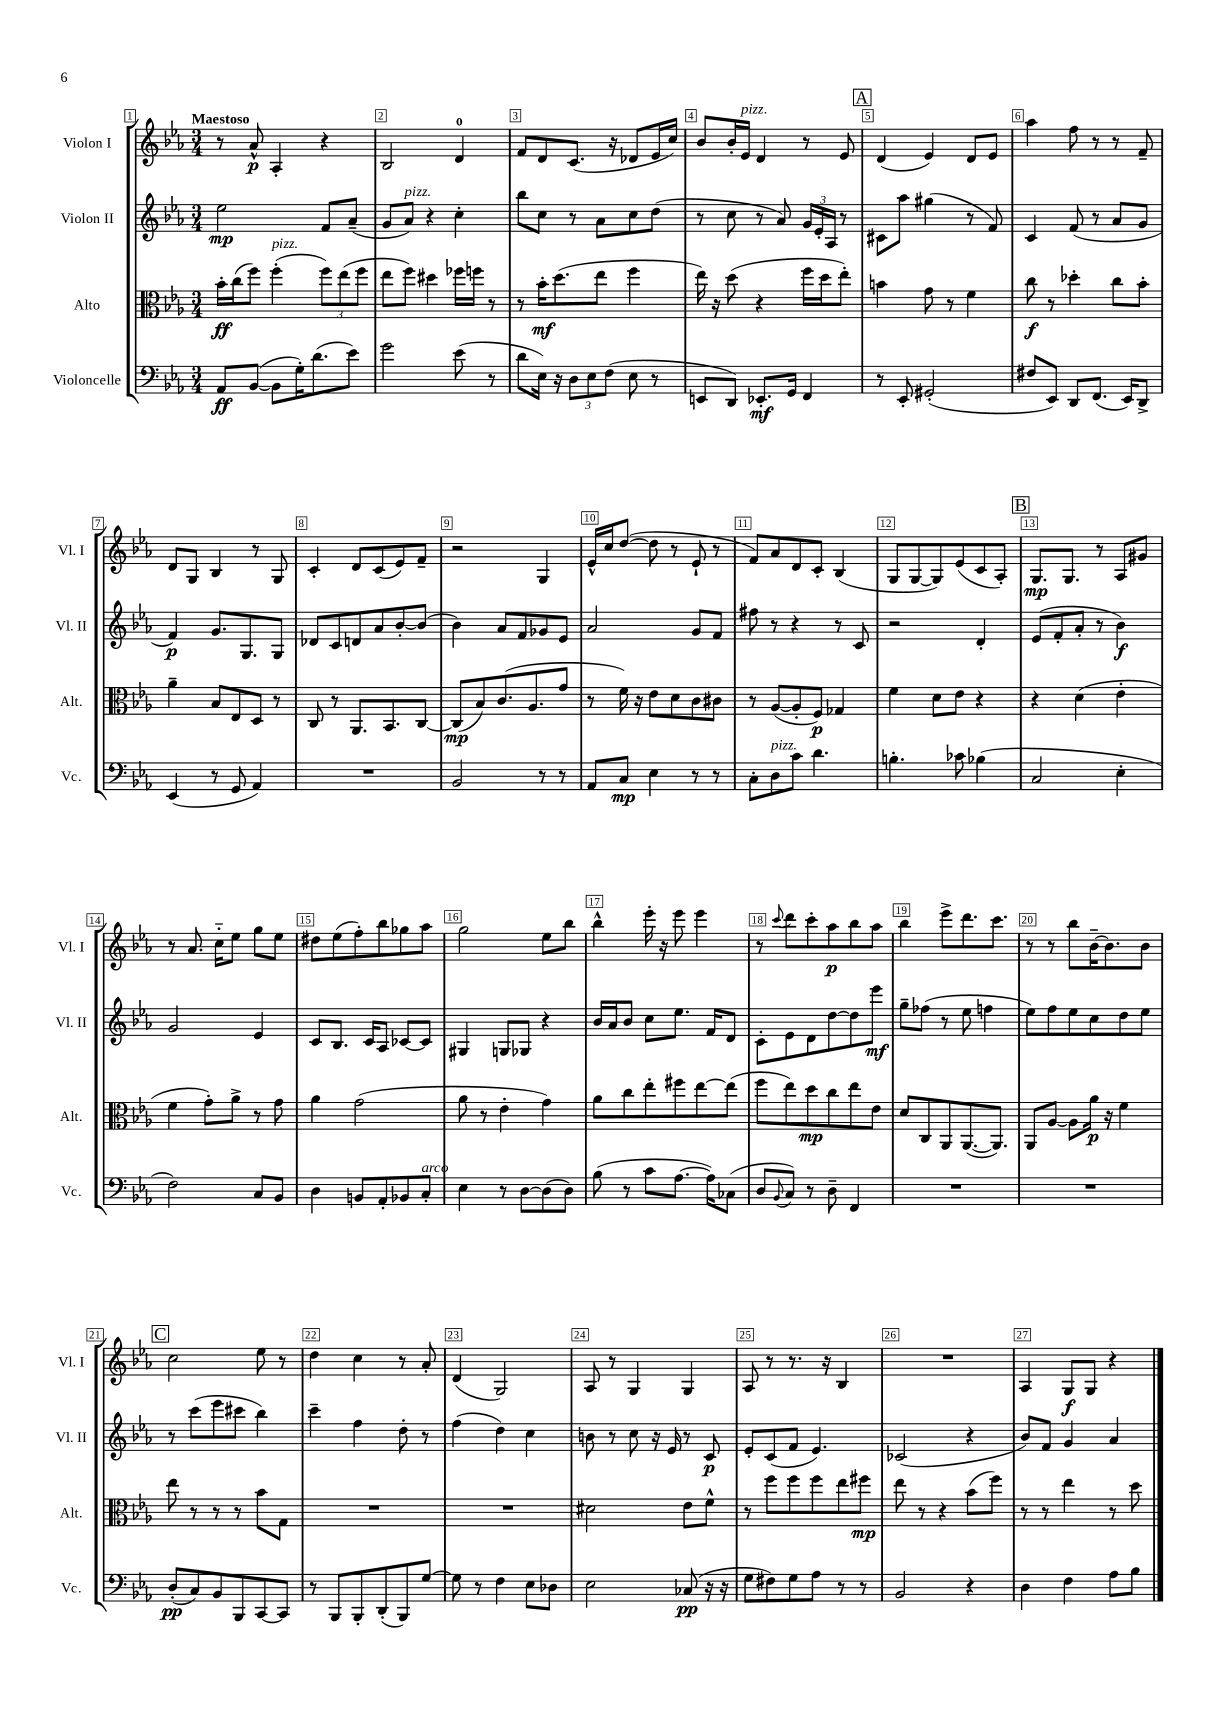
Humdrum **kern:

**kern	**kern	**kern	**kern
*staff4	*staff3	*staff2	*staff1
*clefF4	*clefC3	*clefG2	*clefG2
*k[b-e-a-]	*k[b-e-a-]	*k[b-e-a-]	*k[b-e-a-]
*M3/4	*M3/4	*M3/4	*M3/4
8AA-	16b-'	2ee-	8r
.	(16cc	.	.
([8BB-	8ff)	.	8a-^^
8BB-]	(4ff'	.	4A-'
16G')	.	.	.
(8.d	.	.	.
.	12ff)	8f	4r
.	(12ee-	.	.
8e-)	.	(8a-~	.
.	12ff	.	.
=	=	=	=
2g	8ee-	8g	2B-
.	8ff)	8a-)	.
.	4dd#	4r	.
(8e-	16ff-	4cc'	4d
.	16ff	.	.
8r	8r	.	.
=	=	=	=
8d	8r	8bb-	8f
16E-)	16b-'	8cc	8d
16r	(8.dd	.	.
12D	.	8r	(8.c
12E-	.	.	.
.	8ee-	8a-	.
(12F	.	.	.
.	.	.	16r
8E-	4ff	8cc	8d-
8r	.	(8dd	16e-
.	.	.	16cc)
=	=	=	=
8EE	16ee-)	8r	8b-
.	16r	.	.
8DD)	(8dd	8cc	16b-'
.	.	.	16e-
8.EE-'	4r	8r	4d
.	.	8a-)	.
16GG	.	.	.
4FF	16ff	24g	8r
.	.	24e-'	.
.	16dd	.	.
.	.	24A-	.
.	8ee-')	8r	8e-
=	=	=	=
8r	4b	8c#	(4d
8EE-'	.	8aa-	.
(2GG#'	8g	(4gg#	4e-)
.	8r	.	.
.	4f	8r	8d
.	.	8f)	8e-
=	=	=	=
8F#	8cc	4c	4aa-
8EE-)	8r	.	.
8DD	4dd-'	(8f	8ff
(8.FF	.	8r	8r
.	8cc	8a-	8r
16EE-)	.	.	.
8DD^	8b-'	8g	8f~
=	=	=	=
(4EE-	4a-~	4f)	8d
.	.	.	8G
8r	8B-	8.g	4B-
8GG	8E-	.	.
.	.	8.G	.
4AA-)	8D	.	8r
.	8r	8G	8G
=	=	=	=
2.r	8C	8d-	4c'
.	8r	8c	.
.	8.AA-	8d	8d
.	.	8a-	(8c
.	8.BB-	.	.
.	.	[8b-'	8e-)
.	[8C	(8b-]	8f~
=	=	=	=
2BB-	(8C]	4b-)	2r
.	8B-)	.	.
.	(8.c	8a-	.
.	.	8f	.
.	8.A-	.	.
8r	.	8g-	4G
8r	8g	8e-	.
=	=	=	=
8AA-	8r	2a-	16e-^^
.	.	.	16cc
8C	16f)	.	([8dd
.	16r	.	.
4E-	8e-	.	8dd]
.	8d	.	8r
8r	8c	8g	8e-`
8r	8c#	8f	8r
=	=	=	=
8C'	8r	8ff#	8f)
8D	([8A-	8r	8a-
8c	8A-']	4r	8d
4.d	8F)	.	8c'
.	4G-	8r	(4B-
.	.	8c	.
=	=	=	=
4.B'	4f	2r	8G
.	.	.	[8G
.	8d	.	8G])
8c-	8e-	.	(8e-
(4B-	4r	4d'	8c
.	.	.	8A-')
=	=	=	=
2C	4r	(8e-	8.G
.	.	8f'	.
.	.	.	8.G
.	(4d	8a-'	.
.	.	8r	8r
4E-'	4e-'	4b-)	8A-
.	.	.	8g#
=	=	=	=
2F)	4f	2g	8r
.	.	.	8.a-
.	8g')	.	.
.	.	.	16cc'~
.	8a-^	.	8ee-
8C	8r	4e-	8gg
8BB-	8g	.	8ee-
=	=	=	=
4D	4a-	8c	8dd#
.	.	8.B-	(8ee-
8BB	(2g	.	8ff')
.	.	16c	.
8AA-'	.	8A-	8bb-
8BB-	.	[8c-	8gg-
8C'	.	8c-]	8aa-
=	=	=	=
4E-	8a-	4G#	2gg
.	8r	.	.
8r	4e-'	8G	.
[8D	.	8G-	.
(8D]	4g)	4r	8ee-
8D)	.	.	8bb-
=	=	=	=
(8B-	8a-	16b-	4bb-^^
.	.	16a-	.
8r	8cc	8b-	.
8c	8ee-'	8cc	16eee-'
.	.	.	16r
[8.A-	8ff#	8.ee-	8eee-
.	[8ee-	.	4eee-
16A-])	.	16f	.
(8C-	(8ee-]	8d	.
=	=	=	=
8D	8ff	8c'	8r
8qqBB-	.	.	8qqccc
8C)	8ee-)	8e-	8ddd
8r	8dd	8d	8ccc'
8D~	8cc	[8dd	8aa-
4FF	8ee-	8dd]	8bb-
.	8e-	8eee-	8aa-
=	=	=	=
2.r	8d	8gg~	4bb-
.	8C	(8ff-	.
.	8AA-	8r	8eee-^
.	([8.AA-	8ee-	8.ddd
.	.	4ff	.
.	8.AA-])	.	8.ccc
=	=	=	=
2.r	8AA-	8ee-)	8r
.	[8A-	8ff	8r
.	8A-]	8ee-	8bb-
.	16a-	8cc	[16b-~
.	16r	.	8.b-]
.	4f	8dd	.
.	.	8ee-	8b-
=	=	=	=
(8D'	8ee-	8r	2cc
8C)	8r	(8ccc	.
8BB-	8r	8eee-	.
8BBB-	8r	8ccc#	.
[8CC	8b-	4bb-)	8ee-
8CC]	8G	.	8r
=	=	=	=
8r	2.r	4ccc~	4dd
8BBB-	.	.	.
8BBB-'	.	4ff	4cc
(8DD'	.	.	.
8BBB-)	.	8dd'	8r
[8G	.	8r	8a-'
=	=	=	=
8G]	2.r	(4ff	(4d
8r	.	.	.
4F	.	4dd)	2G)
8E-	.	4cc	.
8D-	.	.	.
=	=	=	=
2E-	2d#	8b	8A-
.	.	8r	8r
.	.	8cc	4G
.	.	16r	.
.	.	16e-	.
(8C-	8e-	8r	4G
16r	8f^^	8c	.
16r	.	.	.
=	=	=	=
8G	8r	8e-'	8A-
8F#)	8ff	(8c	8r
8G	8ff	8f	8.r
8A-	8ff	4.e-)	.
.	.	.	16r
8r	8ee-	.	4B-
8r	8ff#	.	.
=	=	=	=
2BB-	8ee-	(2c-	2.r
.	8r	.	.
.	4r	.	.
4r	(8b-	4r	.
.	8ff)	.	.
=	=	=	=
4D	8r	8b-)	4A-
.	8r	8f	.
4F	4ee-	4g	8G
.	.	.	8G
8A-	8r	4a-	4r
8B-	8dd	.	.
==	==	==	==
*-	*-	*-	*-
